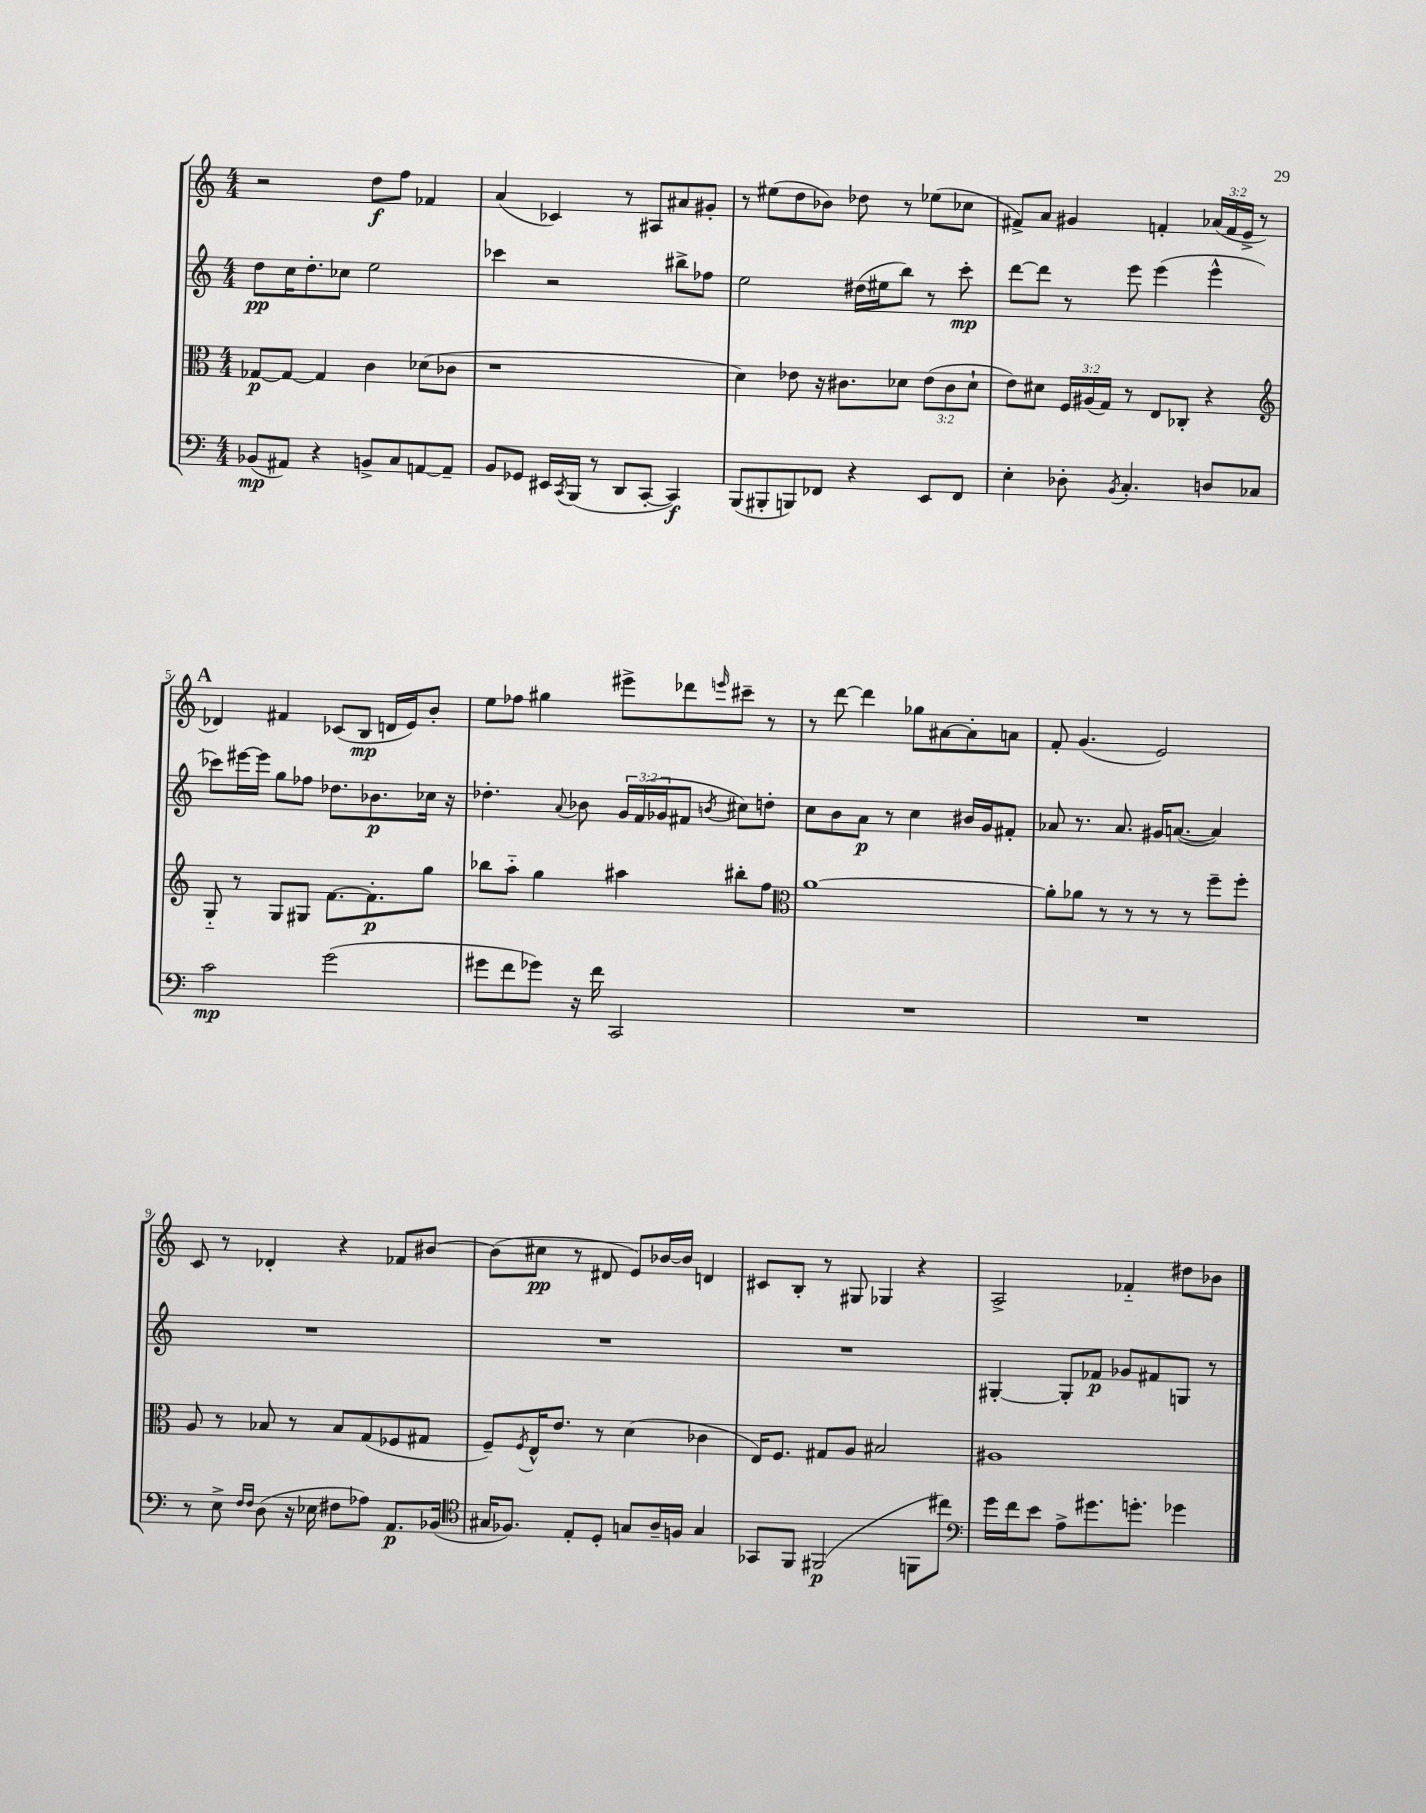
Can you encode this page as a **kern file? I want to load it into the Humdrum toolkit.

**kern	**kern	**kern	**kern
*staff4	*staff3	*staff2	*staff1
*clefF4	*clefC3	*clefG2	*clefG2
*k[]	*k[]	*k[]	*k[]
*M4/4	*M4/4	*M4/4	*M4/4
(8BB-	[8G-	8dd	2r
8AA#)	8G-_	16cc	.
.	.	8.dd'	.
4r	4G-]	.	.
.	.	8cc-	.
8BB^	4c	2ee	8dd
8C	.	.	8ff
[8AA	(8d-	.	4f-
8AA~]	8c-	.	.
=	=	=	=
8BB	1r	4ccc-	(4a
8GG-	.	.	.
16EE#	.	2r	4c-)
8qCC	.	.	.
(16BBB	.	.	.
8r	.	.	.
8DD	.	.	8r
[8CC'	.	.	8A#
4CC])	.	8bb#^	8a#
.	.	8ff-	8g#'
=	=	=	=
(8BBB	4d)	2ee	8r
8BBB#'	.	.	(8ee#
8BBB)	8e-	.	8dd
8FF-	16r	.	8b-)
.	8.c#	.	.
4r	.	(16dd#	8dd-
.	.	16ee#	.
.	8d-	8bb)	8r
8EE	(12e-	8r	(8ee-
.	12c#	.	.
8FF-	.	8ccc'	8cc-
.	12d-`	.	.
=	=	=	=
4E'	8e)	[8ddd	8f#^)
.	8d#	8ddd]	8a
8D-'	24F	8r	4g#
.	(24A#	.	.
.	24G)	.	.
8qBB	.	.	.
4.C'	8r	8eee	.
.	8E	(4eee	4f'
.	8C-'	.	.
8D	4r	4eee^^	(24a-
.	.	.	24f
.	.	.	24e^
8C-	.	.	8r
=	=	=	=
*	*clefG2	*	*
2c	8G'~	8ccc-)	4d-)
.	8r	[16eee#	.
.	.	16eee#]	.
.	8G	8gg	4f#
.	8G#	8ff-	.
(2g	[8.f	8.dd-	(8c-
.	.	.	8B
.	8.f']	8.b-	.
.	.	.	16d
.	.	.	16e)
.	8gg	16cc-	8b'
.	.	16r	.
=	=	=	=
8g#	8bb-	4.dd-'	8ee
8f	8aa'~	.	8ff-
8g-)	4gg	.	4gg#
.	.	8qqa	.
16r	.	8b-	.
16f	.	.	.
2CC	4aa#	24g	8eee#^
.	.	(24f	.
.	.	24g-	.
.	.	8f#	8ddd-
.	.	8qb	16qqeee
.	8bb#'	8cc#)	8ccc#~
.	8ff	8dd'	8r
=	=	=	=
*	*clefC3	*	*
1r	[1a	8cc	8r
.	.	8b	[8ddd
.	.	8a	4ddd]
.	.	8r	.
.	.	4cc	8gg-
.	.	.	[8a#
.	.	16b#	8a#']
.	.	16g	.
.	.	8f#'	8a
=	=	=	=
1r	8a']	8a-	8f'
.	8a-	8.r	(4.g
.	8r	.	.
.	.	8.a-	.
.	8r	.	.
.	8r	16g#	2e)
.	.	([8.a	.
.	8r	.	.
.	8ff~	4a])	.
.	8ff'	.	.
=	=	=	=
8r	8A	1r	8c
8E^	8r	.	8r
16qqF	.	.	.
16qqF	.	.	.
(8D	8B-	.	4d-'
16r	8r	.	.
16E-	.	.	.
8F#	8B-	.	4r
8A-)	(8G	.	.
8.AA	8F-	.	8f-
.	8G#	.	[8b#
(16BB-	.	.	.
=	=	=	=
*clefC4	*	*	*
16G#	8F~)	1r	(8b#]
8.F-)	.	.	.
.	8qF	.	.
.	16E^^	.	8cc#
.	8.e	.	.
8E'	.	.	8r
8D'	8r	.	8d#
8G	(4d	.	8e)
16A~	.	.	[16b-
16F	.	.	16b-]
4G	4c-	.	4d
=	=	=	=
8GG-	16E)	1r	8c#
.	8.F	.	.
8FF	.	.	8B'
(2FF#	8G#	.	8r
.	8A	.	8G#
.	2B#	.	4G-
8FF	.	.	4r
8cc#)	.	.	.
=	=	=	=
*clefF4	*	*	*
16g	1A#	[4G#'	2A^
16f	.	.	.
8e	.	.	.
8A^	.	8G#']	.
8.g#	.	8f-	.
.	.	8g-	4f-'~
8.g'	.	.	.
.	.	8f#	.
4g-	.	8G	8dd#
.	.	8r	8b-
==	==	==	==
*-	*-	*-	*-
